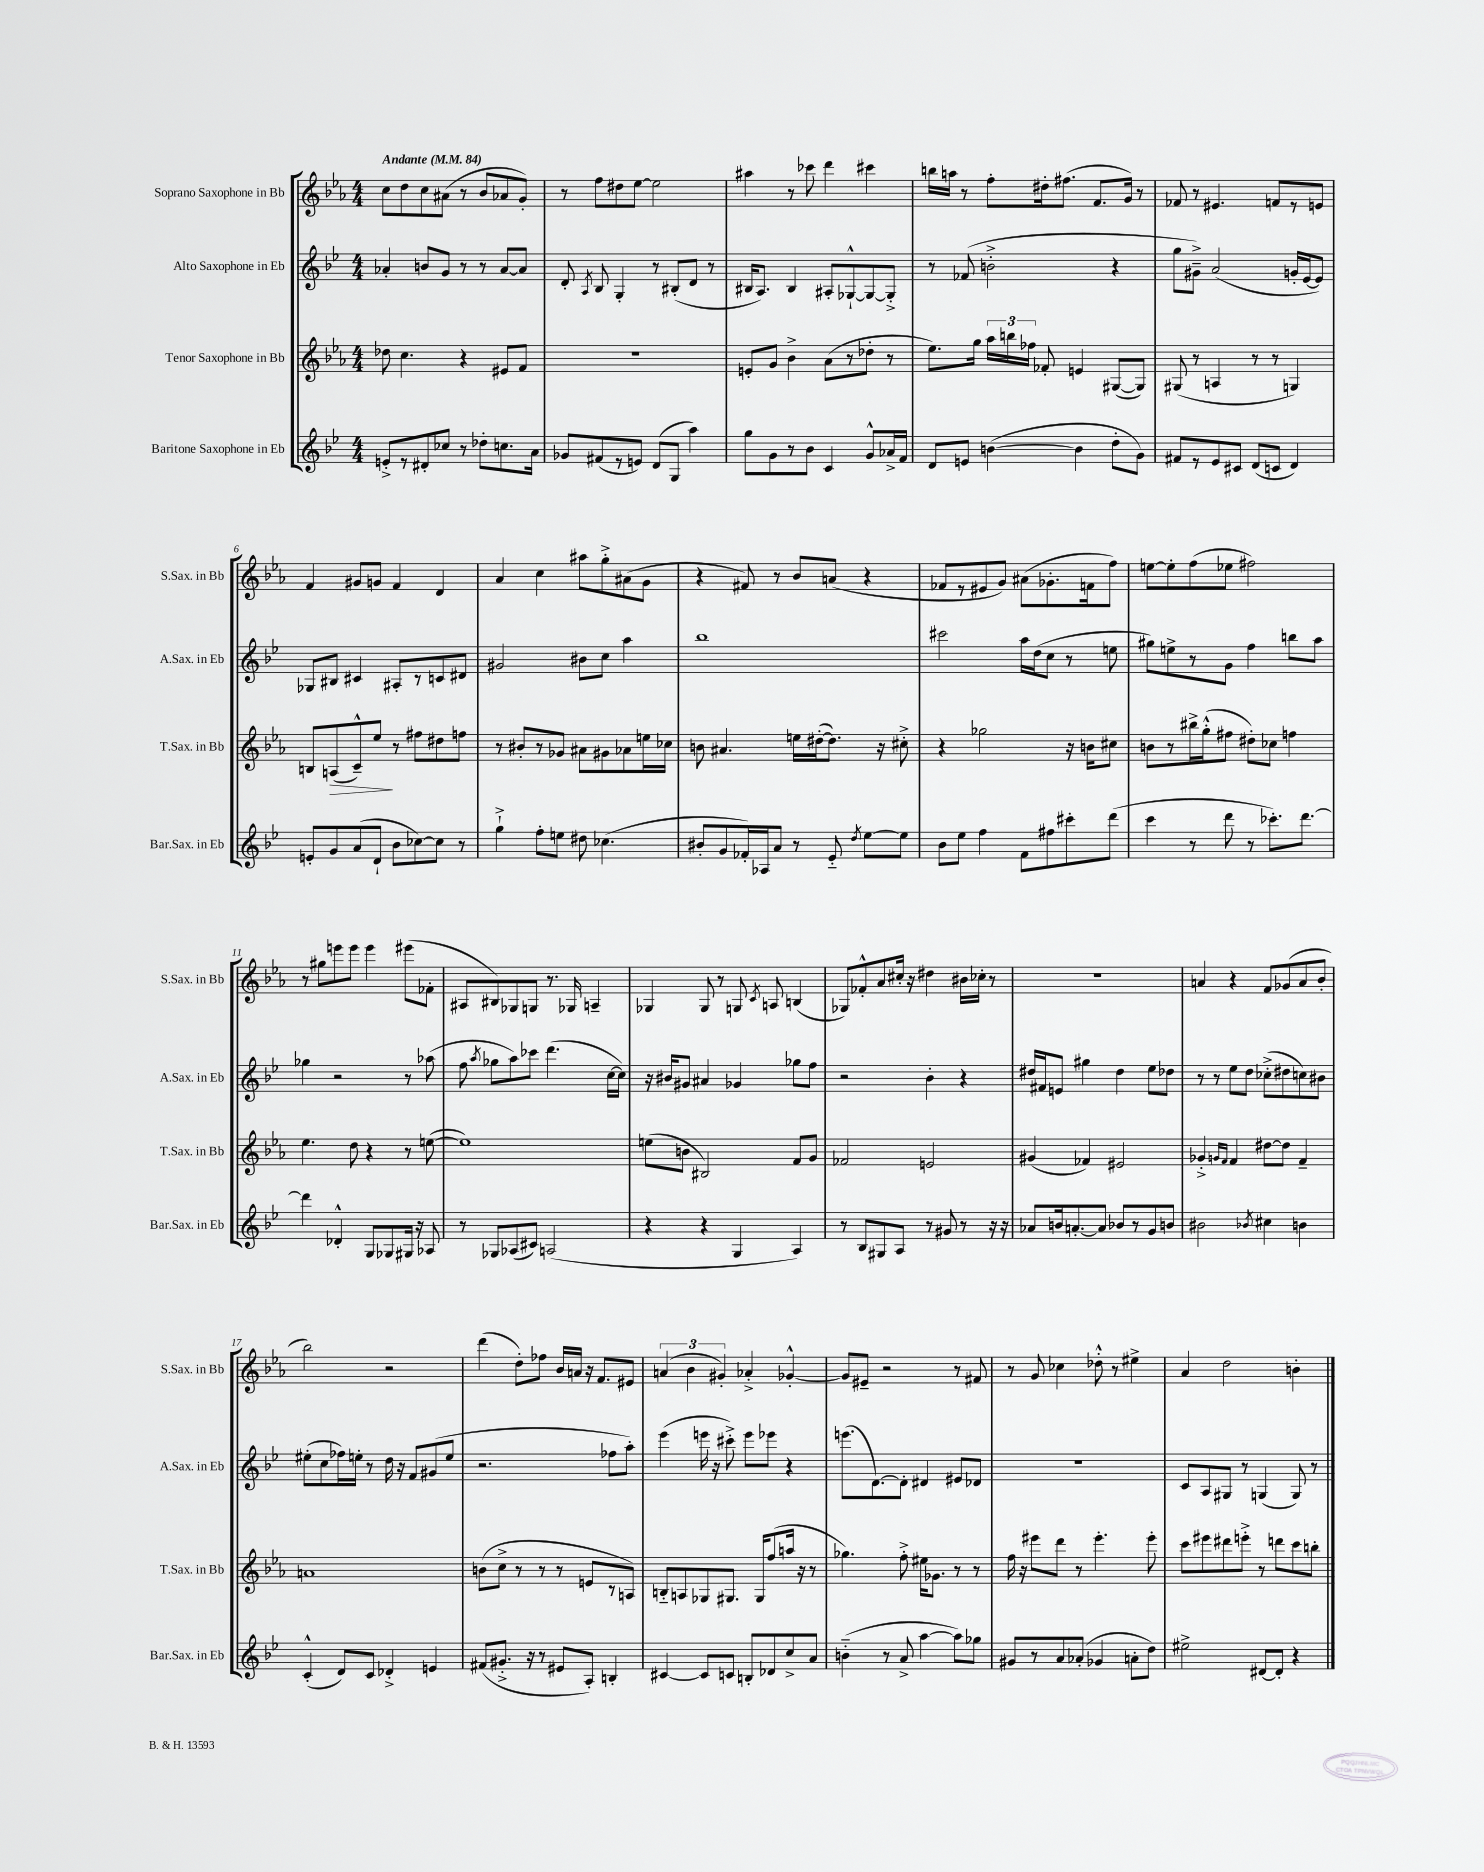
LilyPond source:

<<
\new StaffGroup <<
\new Staff = "s0" \with { instrumentName = "Soprano Saxophone in Bb" shortInstrumentName = "S.Sax. in Bb" } {
    \clef treble \key ees \major \numericTimeSignature \time 4/4 \tempo "Andante" 4 = 84
    \autoBeamOff c''8[ d''8 c''8 ais'8]( r8 bes'8[ aes'8 g'8]-.) |
    r8 f''8[ dis''8 ees''8]~ ees''2 |
    ais''4 r8 ces'''8 d'''4 cis'''4 |
    b''16[ a''16] r8 f''8[-. dis''16-. fis''8.]( f'8.[ g'16]) r8 |
    fes'8 r8 eis'4. f'8[ r8 e'8] |
    f'4 gis'8[ g'8] f'4 d'4 |
    aes'4 c''4 ais''8[ g''8-.-> ais'8( g'8] |
    r4 fis'8) r8 bes'8[ a'8]( r4 |
    fes'8[ r8 eis'8 g'8]) ais'8[( ges'8.-. f'16 f''8]) |
    e''8[~ e''8-. f''8( ees''8] fis''2) |
    r8 gis''8[ e'''8 e'''8] e'''4 eis'''8[( fes'8]-. |
    ais8[ bis8) ges8 g8] r8. ges16 a4-- |
    ges4 ges8 r8 g8 \acciaccatura { c'8 } a8 b4( |
    ges8[) fes'8-.-^ aes'8 cis''16]-. r16 dis''4 bis'16[ ces''16]-. r8 |
    R1 |
    a'4 r4 f'8[ ges'8( a'8 bes'8]-. |
    bes''2) r2 |
    d'''4( d''8[-.) fes''8] bes'16[ a'16] r16 f'8.[ eis'8] |
    \tuplet 3/2 { a'4( bes'4 gis'4-.) } aes'4-.-> ges'4~-.-^ |
    ges'8[ eis'8]-- r2 r8 fis'8 |
    r8 g'8 ces''4 des''8-.-^ r8 eis''4-> |
    aes'4 d''2 b'4-. \bar "|." |
}
\new Staff = "s1" \with { instrumentName = "Alto Saxophone in Eb" shortInstrumentName = "A.Sax. in Eb" } {
    \clef treble \key bes \major \numericTimeSignature \time 4/4
    \autoBeamOff aes'4-. b'8[ g'8] r8 r8 aes'8[~ aes'8] |
    d'8-. \acciaccatura { a8 } bes8 g4-. r8 bis8[-.( d'8] r8 |
    bis16[ a8.]) bis4 ais8[-. ges8~-!-^ ges8~ ges8]-.-> |
    r8 fes'8( b'2-.-> r4 |
    g''8[ gis'8]--->) a'2( g'16[-. ees'16~ ees'8]) |
    ges8[ bis8] cis'4 ais8[-. r8 c'8 dis'8] |
    gis'2 bis'8[ c''8] a''4 |
    bes''1 |
    cis'''2 a''16[ d''16( c''8] r8 e''8 |
    gis''8[) e''8-> r8 g'8] f''4 b''8[ a''8] |
    ges''4 r2 r8 aes''8( |
    f''8 \acciaccatura { a''8 } ges''8[ a''8) ces'''8] d'''4.( c''16[~ c''16]) |
    r16 bis'16[ gis'8] ais'4 ges'4 ges''8[ f''8] |
    r2 bes'4-. r4 |
    dis''16[ fis'16 e'8] gis''4 dis''4 ees''8[ des''8] |
    r8 r8 ees''8[ d''8] ces''8[-.->( dis''8 c''8) bis'8] |
    eis''8[-.( c''8 fes''16) e''16]-. r8 d''16 r16 f'8[ gis'8( e''8] |
    r2. fes''8[ a''8]-.) |
    ees'''4( e'''16 r16 cis'''8-.->) e'''8[ ees'''8] r4 |
    e'''8.[( d'8.~) d'8]-. dis'4 eis'8[ des'8] |
    R1 |
    c'8[ a8 gis8] r8 g4( g8) r8 \bar "|." |
}
\new Staff = "s2" \with { instrumentName = "Tenor Saxophone in Bb" shortInstrumentName = "T.Sax. in Bb" } {
    \clef treble \key ees \major \numericTimeSignature \time 4/4
    \autoBeamOff des''8 c''4. r4 eis'8[ f'8] |
    R1 |
    e'8[-. g'8] bes'4-> aes'8[( r8 des''8]-. r8 |
    ees''8.[) g''16] \tuplet 3/2 { aes''16[ b''16 fes''16] } fes'8-. e'4 gis8[~( gis8]) |
    gis8( r8 a4 r8 r8 g4) |
    b8[ a8\>( c'8---^) ees''8]\! r8 fis''8[ dis''8 f''8] |
    r8 bis'8[-. r8 ges'8] ais'8[ gis'8 aes'8 e''16 ces''16] |
    b'8 ais'4. e''16[ dis''16~-.( dis''8.]) r16 cis''8-.-> |
    r4 ges''2 r16 b'16[ cis''8] |
    b'8[ r8 bis''16-> g''16-.-^( fis''8] dis''8[-.) ces''8] f''4 |
    ees''4. d''8 r4 r8 e''8~( |
    e''1) |
    e''8[( b'8] bis2) f'8[ g'8] |
    fes'2 e'2 |
    gis'4( fes'4) eis'2 |
    ges'4-.-> \grace { g'16[ f'16] } f'4 dis''8[~ dis''8] f'4-- |
    a'1 |
    b'8[( c''8]-> r8 r8 r8 e'8[ r8 a8]) |
    b8[-_ a8 ges8 gis8.] gis16[ f''8( a''16] r16 r8 |
    ges''4.) f''8-.-> eis''16[ ges'8.] r8 r8 |
    f''16 r16 eis'''8[ d'''8] r8 eis'''4.-. eis'''8-. |
    c'''8[ eis'''8 dis'''8 e'''8]-.-> r8 d'''8[ c'''8 b''8]-. \bar "|." |
}
\new Staff = "s3" \with { instrumentName = "Baritone Saxophone in Eb" shortInstrumentName = "Bar.Sax. in Eb" } {
    \clef treble \key bes \major \numericTimeSignature \time 4/4
    \autoBeamOff e'8[-.-> r8 dis'8-. ces''8] r8 des''8[-. c''8. a'16] |
    ges'8[ fis'8( r8 e'8]) d'8[( g8] a''4) |
    g''8[ g'8 r8 bes'8] c'4 g'8[-^ aes'16-> f'16] |
    d'8[ e'8] b'4~( b'4 d''8[-. g'8]) |
    fis'8[ r8 ees'8 cis'8] d'8[( c'8] d'4) |
    e'8[-. g'8 a'8( d'8]-! bes'8[ ces''8~) ces''8] r8 |
    g''4-!-> f''8[-. e''8] dis''8 ces''4.( |
    bis'8[-. g'8 fes'16-.) aes16 a'8] r8 ees'8-_ \acciaccatura { d''8 } ees''8[~ ees''8] |
    bes'8[ ees''8] f''4 f'8[ fis''8 cis'''8-. d'''8]( |
    c'''4 r8 d'''8 r8 ces'''8.[-.) d'''8.]~ |
    d'''4 des'4-.-^ g8[ ges8 gis16] r16 aes8 |
    r8 ges8[ aes8( cis'8]) a2( |
    r4 r4 g4 a4) |
    r8 bes8[ gis8 a8] r8 gis'8 r8 r16 r16 |
    aes'8[ b'16 a'8.~-. a'8] bes'8[ r8 g'8 b'8] |
    bis'2 \acciaccatura { bes'8 } cis''4 b'4 |
    c'4-.-^( d'8[) c'8] des'4-.-> e'4 |
    fis'8[( gis'8.]-.-> r16 r8 eis'8[ a8]-.) b4-. |
    cis'4~ cis'8[ c'8] b8[-. des'8 c''8-> a'8] |
    b'4-_( r8 a'8-> a''4~ a''8[) ges''8] |
    gis'8[ r8 a'8 aes'8]-.( ges'4 a'8[-. d''8]) |
    eis''2-> dis'8[~ dis'8]-. r4 \bar "|." |
}
>>
>>
